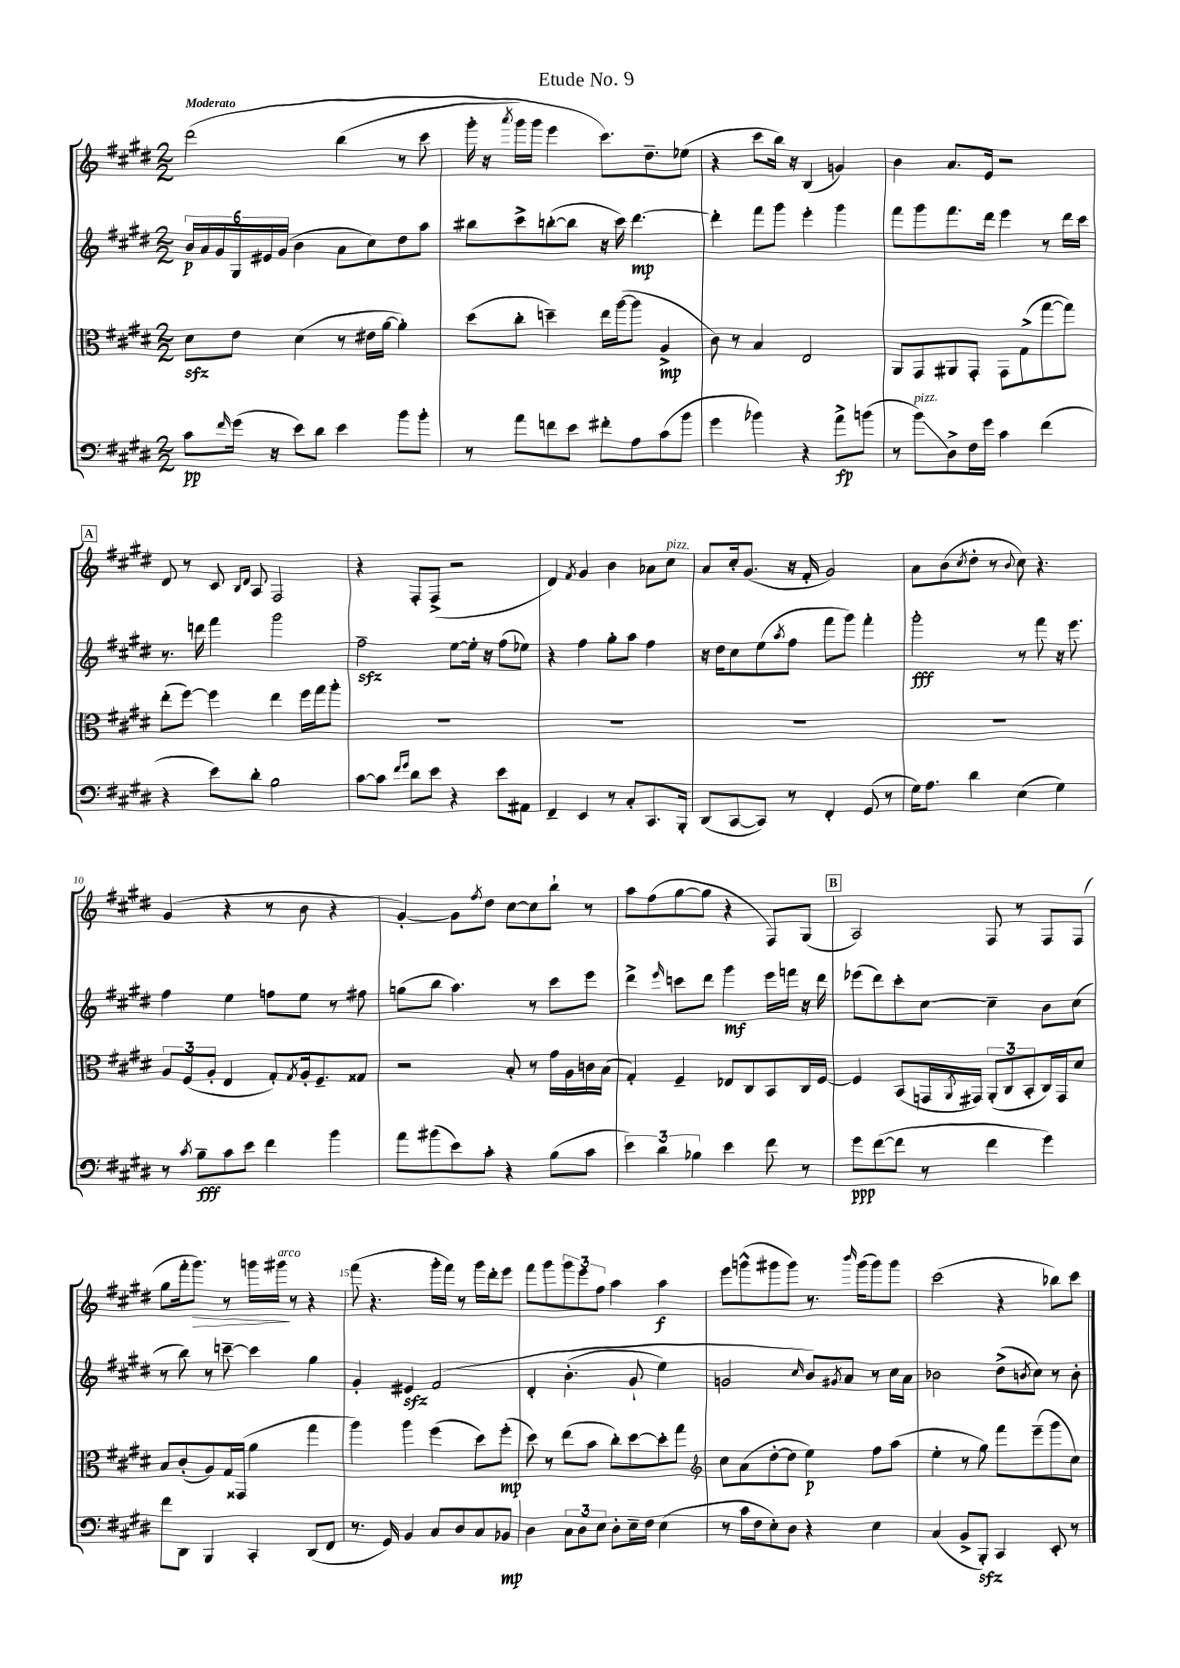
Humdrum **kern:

**kern	**kern	**kern	**kern
*staff4	*staff3	*staff2	*staff1
*clefF4	*clefC3	*clefG2	*clefG2
*k[f#c#g#d#]	*k[f#c#g#d#]	*k[f#c#g#d#]	*k[f#c#g#d#]
*M2/2	*M2/2	*M2/2	*M2/2
8c#\L	8d#\L	24b/LL	&(2ddd#\
.	.	24a/	.
.	.	24g#/	.
16qqf#/	.	.	.
(16g#\Jk	8e\J	24G#/	.
.	.	24e#/	.
16r	.	.	.
.	.	(24g#/JJ	.
8e\L)	(4d#\	4b\	.
8d#\J	.	.	.
4e\	8r	8a\L	(4bb\
.	16e#\LL	8cc#\)	.
.	[16a\JJ	.	.
8b\L	4a'\])	8dd#\	8r
8b'\J	.	8aa\J	8ccc#\
=	=	=	=
8r	(8dd#\L	8bb#\L	16ggg#'\
.	.	.	16r
.	.	.	8qaaa/
8a\L	8cc#'\J	8ccc#^\	16ggg#\LL)
.	.	.	16ggg#\JJ
8f\	4dd~\)	([8bb'\	4eee\
8e\J	.	8bb\]J	.
8f#'\L	16ee\LL	16r	8.ccc#\L&)
.	([16aa\J	16ccc#\)	.
8A\	8aa\]J	[4.ddd#\	.
.	.	.	8.dd#~\
(8c#\	4A^/	.	.
8b\J	.	.	(8ee-\J
=	=	=	=
4g#\	8c#\)	4ddd#'\]	4r
.	8r	.	.
4b-\)	4B/	8fff#\L	8ccc#\L
.	.	8ggg#\J	16bb\Jk)
.	.	.	16r
4r	2E/	4eee'\	(4B/
8a^\L	.	4ggg#\	4g/)
(8b\J	.	.	.
=	=	=	=
8r	8AA/L	8fff#\L	4b\
8b\L)	8GG#/	8ggg#\	.
8D#^\	8AA#/	8.fff#\	8.a/L
16F#\L	8GG#'/J	.	.
16g#\JJ	.	16ddd#\Jk	16e/Jk
4c#\	8GG#\L	4eee\	2r
.	(8G#^\	.	.
(4f#\	[8gg#\	8r	.
.	8gg#\]J)	16ddd#\LL	.
.	.	16ccc#\JJ	.
=	=	=	=
4r	(8ee'\L	8.r	8d#/
.	[8ff#\J)	.	8r
.	.	16ddd\	.
8e\L)	4ff#\]	4fff#\	8c#/
.	.	.	16qqB/LL
.	.	.	16qqd#/JJ
8d#'\J	.	.	8A/
2B\	4ee\	2ggg#\	2F#/
.	16ff#\LL	.	.
.	16gg#\J	.	.
.	8aa'\J	.	.
=	=	=	=
[8c#\L	1r	2ff#~\	4r
8c#\]J	.	.	.
16qqf#/LL	.	.	.
16qqg#/JJ	.	.	.
8d#\L	.	.	8F#'/L
8e\J	.	.	(8F#^/J
4r	.	[8ee\L	2r
.	.	16ee'\]Jk	.
.	.	16r	.
8e\L	.	(8ff#\L	.
8AA#\J	.	8ee-\J)	.
=	=	=	=
4FF#~/	1r	4r	4d#/)
.	.	.	8qf#/
4EE/	.	4ff#\	4g#/
8r	.	8gg#'\L	4b\
8C#'/L	.	8aa\J	.
8.CC#/	.	4ff#\	8a-\L
.	.	.	8cc#\J
16BBB'/Jk	.	.	.
=	=	=	=
(8DD#/L	1r	16r	8a/L
.	.	16dd#\LK	.
[8CC#/	.	8cc#\	16cc#'/k
.	.	.	(8.g#/J
8CC#/]J)	.	(8ee\	.
.	.	8qaa/	.
8r	.	8ff#\J	16r
.	.	.	16f#'/
4FF#'/	.	8fff#\L	2g#/)
.	.	8ggg#\J)	.
(8GG#/	.	4fff#'\	.
8r	.	.	.
=	=	=	=
16G#\LK)	1r	2ggg#'\	8a\L
8.A\J	.	.	.
.	.	.	(8b\
.	.	.	8qcc#/
4d#\	.	.	8dd#'\J
.	.	.	8r
.	.	.	8qqb/
(4E\	.	8r	8cc#\)
.	.	8fff#\	4.r
4G#\)	.	16r	.
.	.	8.eee\	.
=	=	=	=
8r	12A/L	4ff#\	(4g#/
.	(12F#/	.	.
8qc#/	.	.	.
8B~\L	.	.	.
.	12A'/J	.	.
8c#\	4E/	4ee\	4r
8e\J	.	.	.
4f#\	8G#'/L)	8ff\L	8r
.	8qG#/	.	.
.	16A'/k	8ee\J	8b\
.	8.F#~/	.	.
4b\	.	8r	4r
.	8G##/J	8ff#\	.
=	=	=	=
8a\L	2r	(8gg\L	[4g#'/)
(8b#\	.	8bb\J	.
8e\)	.	4.aa\)	8g#\]L
.	.	.	8qff#/
8c#'\J	.	.	8dd#\J
4r	8B'/	.	[8cc#\L
.	8r	8r	8cc#\]
(8B\L	16g#\LL	8ccc#\L	8bb`\J
.	16A\	.	.
8c#\J	16c\	8eee\J	8r
.	(16B\JJ	.	.
=	=	=	=
6e\)	4G#'/)	4ddd#^\	8aa\L
.	.	.	(8ff#\
6d#\	.	.	.
.	.	16qqeee/	.
.	4F#~/	8ccc\L	[8gg#\
6B-\	.	.	.
.	.	8ddd#\J	8gg#\]J
4e\	8E-/L	4ggg#\	4r
.	8C#/	.	.
8f#\	8BB/	16eee\LL	8F#/L)
.	.	16fff\JJ	.
8r	16C#/L	16r	(8G#/J
.	[16F#/JJ	16ddd#\	.
=	=	=	=
8g#\L	4F#/]	(8eee-\L	2A/)
([8f#\	.	8ddd#\)	.
8f#\]J	(8BB/L	8ccc#'\	.
8r	16GG/L	[8cc#\J	.
.	8qAA/	.	.
.	16GG#/JJ)	.	.
4f#\	(12AA'/L	4cc#~\]	8F#/
.	12C#/	.	.
.	.	.	8r
.	12BB'/	.	.
4g#\)	16C#/L)	8b\L	8F#/L
.	16GG#/J	.	.
.	8d#/J	(8cc#\J	(8F#/J
=	=	=	=
8f#\L	8B/L	8r	8gg#\L
8DD#\J	(8c#'/	8bb\)	16fff#'\k
.	.	.	8.ggg#\J)
4BBB/	8A/)	8r	.
.	16G#/L	[8ccc~\	8r
.	(16GG##/JJ	.	.
4CC#'/	4a\	4ccc\]	16ggg\LL
.	.	.	16ggg#\JJ
.	.	.	8r
(8DD#/L	4gg#\	4gg#\	4r
8FF#/J	.	.	.
=	=	=	=
8.r	4aa\)	4g#'/	(8fff#\
.	.	.	4.r
16GG#/)	.	.	.
4BB/	4aa\	4e#/	.
8C#/L	(4ff#\	&(2f#/	16ggg#'\LL
.	.	.	16fff#\JJ)
8D#/	.	.	8r
8C#/	8dd#\L)	.	16ggg#\LL
.	.	.	16ddd#'\J
8BB-/J	(8ff#'\J	.	8eee\J
=	=	=	=
4D#\	8dd#\)	4d#'/	8fff#\L
.	8r	.	8ggg#\
12C#\L	(8ee\L	(4.b'\	12ggg#\
12D#\	.	.	12eee\
.	8b\J	.	.
12E\J	.	.	12ff#\J
8D#'\L	8cc#'\L)	.	4aa\
16E~\L	[8dd#\	8g#`/	.
16F#\JJ	.	.	.
(4E\	8dd#'\]	4ee\)	4aa\
.	8gg#\J	.	.
=	=	=	=
*	*clefG2	*	*
8r	8cc#\L	2g/	8eee\L
16c#\LL	(8a\	.	(8ggg^^\
16F#\J	.	.	.
8E'\)	[8dd#'\	.	8ggg#\
8D#\J	8dd#\]J	.	8ggg#\J)
.	.	16qqcc#/	.
4r	4ee\)	8b/L&)	8.r
.	.	8qg#/	.
.	.	8a/J	.
.	.	.	16qqbbb/
.	.	.	(16ggg#\LK
4E\	8ff#\L	8r	8ggg#\)
.	(8aa\J	16cc#\LL	8ggg#\J
.	.	16a\JJ	.
=	=	=	=
(4C#/	4ee'\	2b-\	(2ccc#\
8BB^/L	8r	.	.
8BBB'/J)	8gg#\)	.	.
4CC#/	8fff#\L	(8dd#^\L	4r
.	.	8qb/	.
.	(8eee~\	8cc#\J)	.
8EE'/	8ggg#\	8r	8bb-\L)
8r	8cc#\J)	8b'\	8ccc#\J
==	==	==	==
*-	*-	*-	*-
